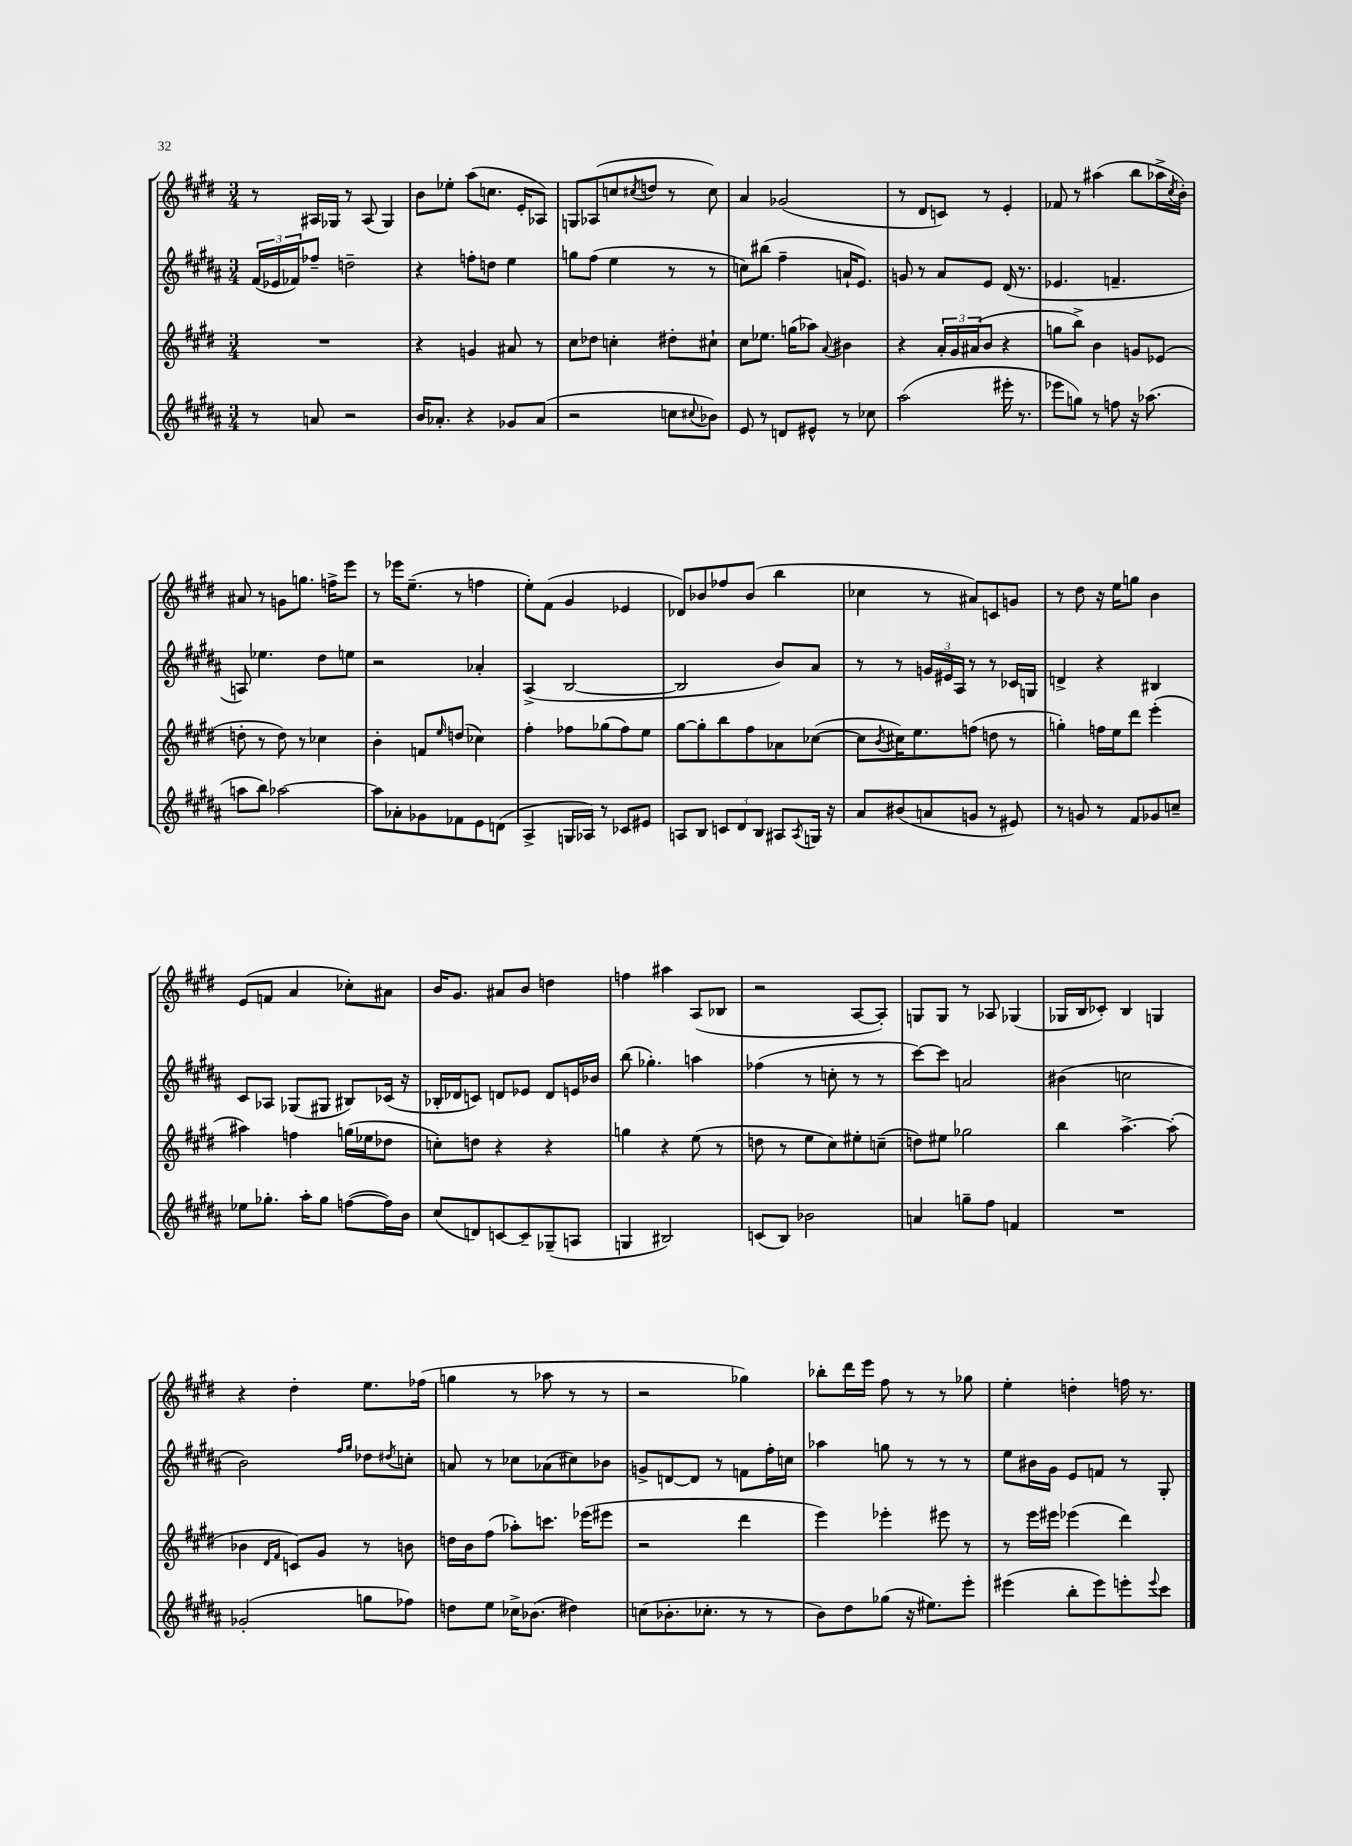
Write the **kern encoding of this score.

**kern	**kern	**kern	**kern
*staff4	*staff3	*staff2	*staff1
*clefG2	*clefG2	*clefG2	*clefG2
*k[f#c#g#d#a#]	*k[f#c#g#d#]	*k[f#c#g#d#a#]	*k[f#c#g#d#]
*M3/4	*M3/4	*M3/4	*M3/4
8r	2.r	(24f#/LL	8r
.	.	24e-/	.
.	.	24f-/J)	.
8a/	.	8ff-~/J	16A#/LL
.	.	.	16G-/JJ
2r	.	2dd~\	8r
.	.	.	(8A#/
.	.	.	4G-/)
=	=	=	=
16b/LK	4r	4r	8b\L
8.a-'/J	.	.	.
.	.	.	8ee-'\J
4r	4g/	8ff'\L	(8aa\L
.	.	8dd\J	8.cc\J
8g-/L	8a#/	4ee\	.
.	.	.	16e'/LK
(8a-/J	8r	.	8A-/J)
=	=	=	=
2r	8cc#\L	8gg\L	8G/L
.	8dd-\J	(8ff#\J	(8A-/
.	4cc'\	4ee\	8cc/
.	.	.	8qcc#/
.	.	.	8dd/J
8cc\L	8dd#'\L	8r	8r
8qqcc#/	.	.	.
8b-\J)	8cc#`\J	8r	8cc#\)
=	=	=	=
8e/	8cc#\L	8cc\L)	4a/
8r	8.ee-\J	(8bb#\J	.
8d/L	.	4ff#~\	(2g-/
.	(16gg\LK	.	.
8e#^^/J	8aa-\J)	.	.
.	8qqa/	.	.
8r	4b#\	16a`/LK	.
.	.	8.e/J)	.
8cc-\	.	.	.
=	=	=	=
(2aa#\	4r	8g/	8r
.	.	8r	8d#/L
.	24a'/LL	8a#/L	8c/J)
.	24g#/	.	.
.	(24a#/J	.	.
.	8b/J	8e/J	8r
16eee#'\	4r	(16d#/	4e'/
8.r	.	8.r	.
=	=	=	=
8eee-\L	8gg\L	4.e-/	8f-/
8gg\J)	8bb^\J)	.	8r
8r	4b\	.	(4aa#\
8ff\	.	4.f~/	.
16r	8g/L	.	8bb\L
(8.aa-\	.	.	.
.	(8e-/J	.	16aa-^\L
.	.	.	8qcc#/
.	.	.	16b'\JJ)
=	=	=	=
8aa\L	8dd'\	8A/)	8a#/
8bb\J)	8r	4.ee-\	8r
[2aa-\	8dd\)	.	8g\L
.	8r	.	8.gg\J
.	4cc-\	8dd#\L	.
.	.	.	16ff^\LK
.	.	8ee\J	8eee\J
=	=	=	=
8aa-\]L	4b'\	2r	8r
8a-'\	.	.	16eee-\LK
.	.	.	(8.ee~\J
8g-\	8f/L	.	.
.	16qqee/	.	.
8f-\	(8dd/J	.	8r
8e\	4cc-\)	4a-'/	4ff\
(8d\J	.	.	.
=	=	=	=
4A#^/	4ff#'\	(4A#^/	8ee'\L)
.	.	.	(8f#\J
16G/LL	8ff-\L	[2B/	4g#/
16A-/JJ)	.	.	.
8r	(8gg-\	.	.
8c-/L	8ff-\)	.	4e-/
8e#/J	8ee\J	.	.
=	=	=	=
8A/L	[8gg#\L	2B/]	8d-/L)
8B/J	8gg#'\]	.	8b-/
12c/L	8bb\	.	8ff-/
12d#/	.	.	.
.	8ff#\	.	(8b-/J
12B/J	.	.	.
8A#/L	8a-\	8b/L)	4bb\
8qA#/	.	.	.
16G/Jk	([8cc-\J	8a#/J	.
16r	.	.	.
=	=	=	=
8a#/L	8cc-\]L	8r	4cc-\
.	8qb/	.	.
(8b#/	16cc#\K)	8r	.
.	8.ee\	.	.
8a/	.	24g/LL	8r
.	.	24e#/	.
.	.	24A#/JJ	.
8g/J	(8ff\J	8r	8a#/L)
8r	8dd\	8r	8c/
8e#/)	8r	16c-/LL	8g/J
.	.	16G/JJ	.
=	=	=	=
8r	4gg'\)	4d^/	8r
8g/	.	.	8dd#\
8r	16ff\LL	4r	16r
.	16ee\J	.	16ee\LK
8f#/L	8ddd#\J	.	8gg\J
8g-/	(4eee'\	4B#/	4b\
8cc~/J	.	.	.
=	=	=	=
8ee-\L	4aa#\)	8c#/L	(8e/L
8.gg-'\J	.	8A-/J	8f/J
.	4ff\	(8G-/L	4a/
16aa#'\LK	.	.	.
8gg-\J	.	8G#/J	.
([8ff\L	(16gg\LL	8B#/L)	8cc-'\L)
.	16ee-\J	.	.
16ff\]L)	8dd-\J	(16c-/Jk	8a#\J
16b\JJ	.	16r	.
=	=	=	=
(8cc#/L	8cc'\L)	16B-'/LL	16b/LK
.	.	16d-/J	8.g#/J
8d/)	8dd\J	8c/J)	.
[8c/	4r	8d/L	8a#/L
8c~/]	.	8e-/J	8b/J
(8G-~/	4r	8d/L	4dd\
8A/J	.	16e/L	.
.	.	16b-/JJ	.
=	=	=	=
4G/	4gg\	(8bb\	4ff\
.	.	4.gg-'\)	.
2B#/)	4r	.	4aa#\
.	(8ee\	4aa\	(8A/L
.	8r	.	8B-/J
=	=	=	=
(8c/L	8dd\	(4ff-\	2r
8B/J)	8r	.	.
2b-\	8ee\L	8r	.
.	8cc#\)	8cc'\	.
.	8ee#'\	8r	[8A/L
.	(8cc~\J	8r	8A'/]J)
=	=	=	=
4a/	8dd\L)	[8ccc#\L)	8G/L
.	8ee#\J	8ccc#\]J	8G/J
8gg~\L	2gg-\	2a/	8r
8ff#\J	.	.	8A-/
4f/	.	.	(4G-/
=	=	=	=
2.r	4bb\	(4b#\	16G-/LL
.	.	.	16B/J
.	.	.	8c-'/J)
.	[4.aa^\	2cc\	4B/
.	.	.	4G/
.	(8aa'\]	.	.
=	=	=	=
(2g-'/	4b-\	2b\)	4r
.	16qqd#/LL	.	.
.	16qqf#/JJ	.	.
.	8c/L)	.	4dd#'\
.	8g#/J	.	.
.	.	16qqff#/LL	.
.	.	16qqgg#/JJ	.
8gg\L	8r	8dd-\L	8.ee\L
.	.	8qdd#/	.
8ff-\J)	8b\	8cc'\J	.
.	.	.	(16ff-\Jk
=	=	=	=
8dd\L	16dd\LL	8a/	4gg\
.	16b\J	.	.
8ee\J	(8ff#\J	8r	.
16cc-^\LK	8aa-'\L)	8cc-\L	8r
(8.b-\J	.	.	.
.	8.ccc\J	(8a-\	8aa-\
4dd#\)	.	8cc#\)	8r
.	(16eee-\LK	.	.
.	8eee#\J	8b-\J	8r
=	=	=	=
(8cc\L	2r	8g^/L	2r
8.b-'\	.	[8d/	.
.	.	8d/]J	.
8.cc-'\J	.	.	.
.	.	8r	.
8r	4ddd#\	8f\L	4gg-\)
8r	.	16ff#'\L	.
.	.	16cc\JJ	.
=	=	=	=
8b\L)	4eee\)	4aa-\	8bb-'\L
8dd#\	.	.	16ddd#\L
.	.	.	16eee\JJ
(8gg-\J	4eee-'\	8gg\	8ff#\
16r	.	8r	8r
8.ee#\L)	.	.	.
.	8eee#\	8r	8r
8eee'\J	8r	8r	8gg-\
=	=	=	=
(4eee#\	8r	8ee\L	4ee'\
.	16eee\LL	16b#\L	.
.	16eee#\JJ	16g#\JJ	.
8bb'\L	(4eee-\	8e/L	4dd'\
8eee#\)	.	8f/J	.
8eee'\	4ddd#\)	8r	16ff\
.	.	.	8.r
8qqeee/	.	.	.
8ccc#\J	.	8G#'/	.
==	==	==	==
*-	*-	*-	*-
